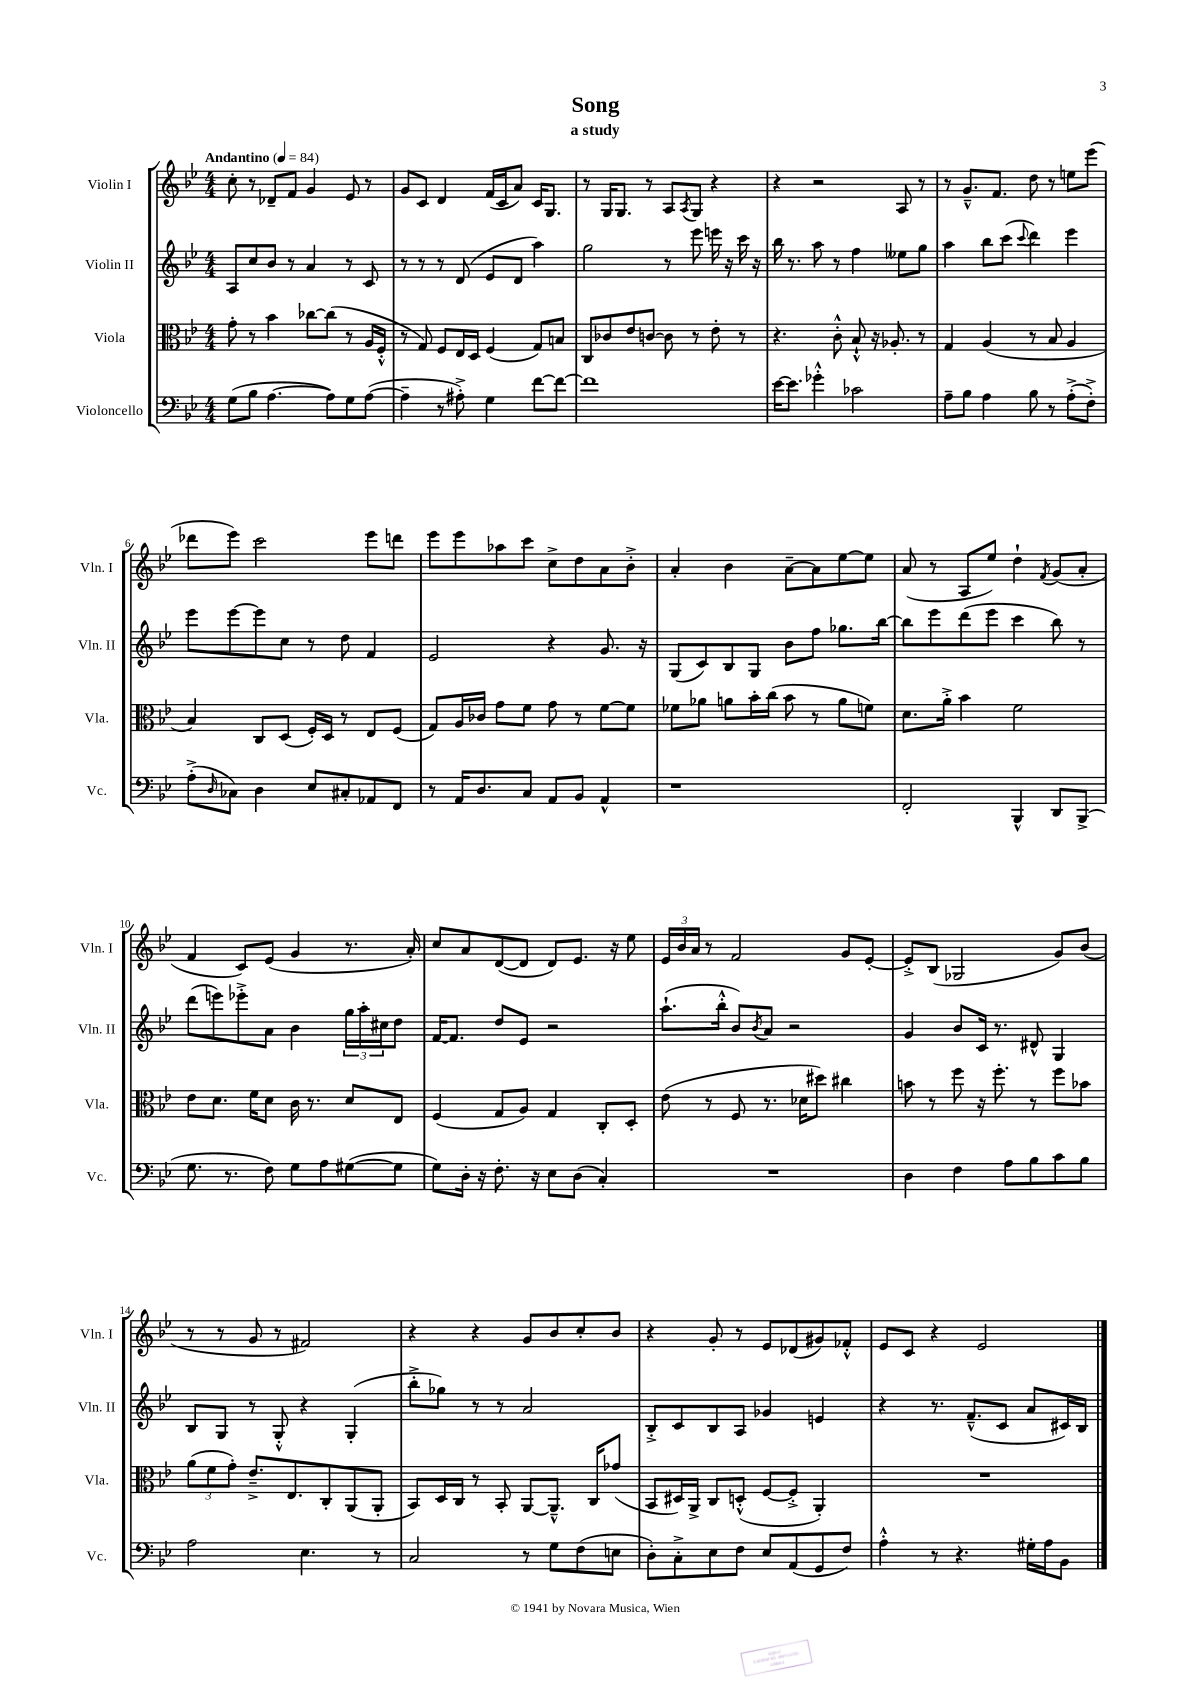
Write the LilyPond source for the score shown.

\header { title = "Song" subtitle = "a study" }
<<
\new StaffGroup <<
\new Staff = "s0" \with { instrumentName = "Violin I" shortInstrumentName = "Vln. I" } {
    \clef treble \key bes \major \numericTimeSignature \time 4/4 \tempo "Andantino" 4 = 84
    c''8-. r8 des'8-- f'8 g'4 ees'8 r8 |
    g'8 c'8 d'4 f'16( c'16 a'8) c'16 g8. |
    r8 g16 g8. r8 a8 \acciaccatura { a8 } g8 r4 |
    r4 r2 a8 r8 |
    r8 g'8.---^ f'8. d''8 r8 e''8 ees'''8( |
    des'''8 ees'''8) c'''2 ees'''8 d'''8 |
    ees'''8 ees'''8 aes''8 c'''8 c''8-> d''8 a'8 bes'8-.-> |
    a'4-. bes'4 a'8~-- a'8 ees''8~ ees''8 |
    a'8( r8 a8 ees''8) d''4-! \acciaccatura { f'8 } g'8( a'8-. |
    f'4 c'8) ees'8( g'4 r8. a'16-.) |
    c''8 a'8 d'8~( d'8 d'8) ees'8. r16 ees''8 |
    \tuplet 3/2 { ees'16 bes'16 a'16 } r8 f'2 g'8 ees'8~-. |
    ees'8-.-> bes8( ges2 g'8) bes'8( |
    r8 r8 g'8 r8 fis'2) |
    r4 r4 g'8 bes'8 c''8-. bes'8 |
    r4 g'8-. r8 ees'8 des'8( gis'8) fes'8-.-^ |
    ees'8 c'8 r4 ees'2 \bar "|." |
}
\new Staff = "s1" \with { instrumentName = "Violin II" shortInstrumentName = "Vln. II" } {
    \clef treble \key bes \major \numericTimeSignature \time 4/4
    a8 c''8 bes'8 r8 a'4 r8 c'8 |
    r8 r8 r8 d'8( ees'8 d'8 a''4) |
    g''2 r8 ees'''8 e'''16 r16 c'''16 r16 |
    bes''16 r8. a''8 r8 f''4 eeses''8 g''8 |
    a''4 bes''8 c'''8( \appoggiatura { c'''8 } d'''4) ees'''4 |
    ees'''8 ees'''8~ ees'''8 c''8 r8 d''8 f'4 |
    ees'2 r4 g'8. r16 |
    g8( c'8) bes8 g8 bes'8 f''8 ges''8. bes''16~ |
    bes''8 ees'''8 d'''8( ees'''8 c'''4 bes''8) r8 |
    d'''8( e'''8) ees'''8-.-> a'8 bes'4 \tuplet 3/2 { g''16 a''16-. cis''16 } d''8 |
    f'16~ f'8. d''8 ees'8 r2 |
    a''8.-!( bes''16-.-^ bes'8) \acciaccatura { bes'8 } a'8 r2 |
    g'4 bes'8 c'16 r8. dis'8-^ g4 |
    bes8 g8 r8 g8-.-^ r4 g4-.( |
    bes''8-.-> ges''8) r8 r8 a'2 |
    bes8-.-> c'8 bes8 a8 ges'4 e'4 |
    r4 r8. f'8.---^( c'8 a'8 cis'16) bes16 \bar "|." |
}
\new Staff = "s2" \with { instrumentName = "Viola" shortInstrumentName = "Vla." } {
    \clef alto \key bes \major \numericTimeSignature \time 4/4
    g'8-. r8 bes'4 ces''8~ ces''8( r8 a16 f16-.-^ |
    r8 g8) f8 ees16 d16 f4( g8) b8 |
    c8 ces'8 ees'8 c'8~ c'8 r8 ees'8-. r8 |
    r4. c'8-.-^ bes8-!-^ r16 aes8.-. r8 |
    g4 a4( r8 bes8 a4 |
    bes4) c8 d8( f16-.) d16 r8 ees8 f8( |
    g8) a16 ces'16 g'8 f'8 g'8 r8 f'8~ f'8 |
    fes'8 aes'8 a'8 bes'16-. c''16( bes'8 r8 a'8 f'8) |
    d'8. a'16-.-> bes'4 f'2 |
    ees'8 d'8. f'16 d'8 c'16 r8. d'8 ees8 |
    f4( g8 a8) g4 c8-. d8-. |
    ees'8( r8 f8 r8. des'16 dis''8) cis''4 |
    b'8 r8 f''8 r16 f''8.-. r8 f''8 bes'8 |
    \tuplet 3/2 { a'8( f'8 g'8-.) } ees'8.---> ees8. c8-. a,8( a,8-. |
    bes,8) d16 c16 r8 bes,8-. a,8~ a,8.---^ c16 ges'8( |
    bes,8 dis16) a,16-> c8 d8-.-^( f8~ f8-.-> a,4-.) |
    R1 \bar "|." |
}
\new Staff = "s3" \with { instrumentName = "Violoncello" shortInstrumentName = "Vc." } {
    \clef bass \key bes \major \numericTimeSignature \time 4/4
    g8( bes8 a4.~ a8) g8 a8~( |
    a4-- r8 ais8-.->) g4 f'8~ f'8~ |
    f'1 |
    ees'16~ ees'8. ges'4-.-^ ces'2 |
    a8-- bes8 a4 bes8 r8 a8-.->( f8-.->) |
    a8-.->( \grace { d16 } ces8) d4 ees8 cis8-. aes,8 f,8 |
    r8 a,16 d8. c8 a,8 bes,8 a,4-^ |
    r1 |
    f,2-. bes,,4-^ d,8 bes,,8->( |
    g8. r8. f8) g8 a8 gis8~( gis8 |
    g8) d16-. r16 f8.-. r16 ees8 d8( c4-.) |
    R1 |
    d4 f4 a8 bes8 c'8 bes8 |
    a2 ees4. r8 |
    c2 r8 g8 f8( e8 |
    d8-.) c8-.-> ees8 f8 ees8 a,8( g,8 f8) |
    a4-.-^ r8 r4. gis16-. a16 bes,8 \bar "|." |
}
>>
>>
